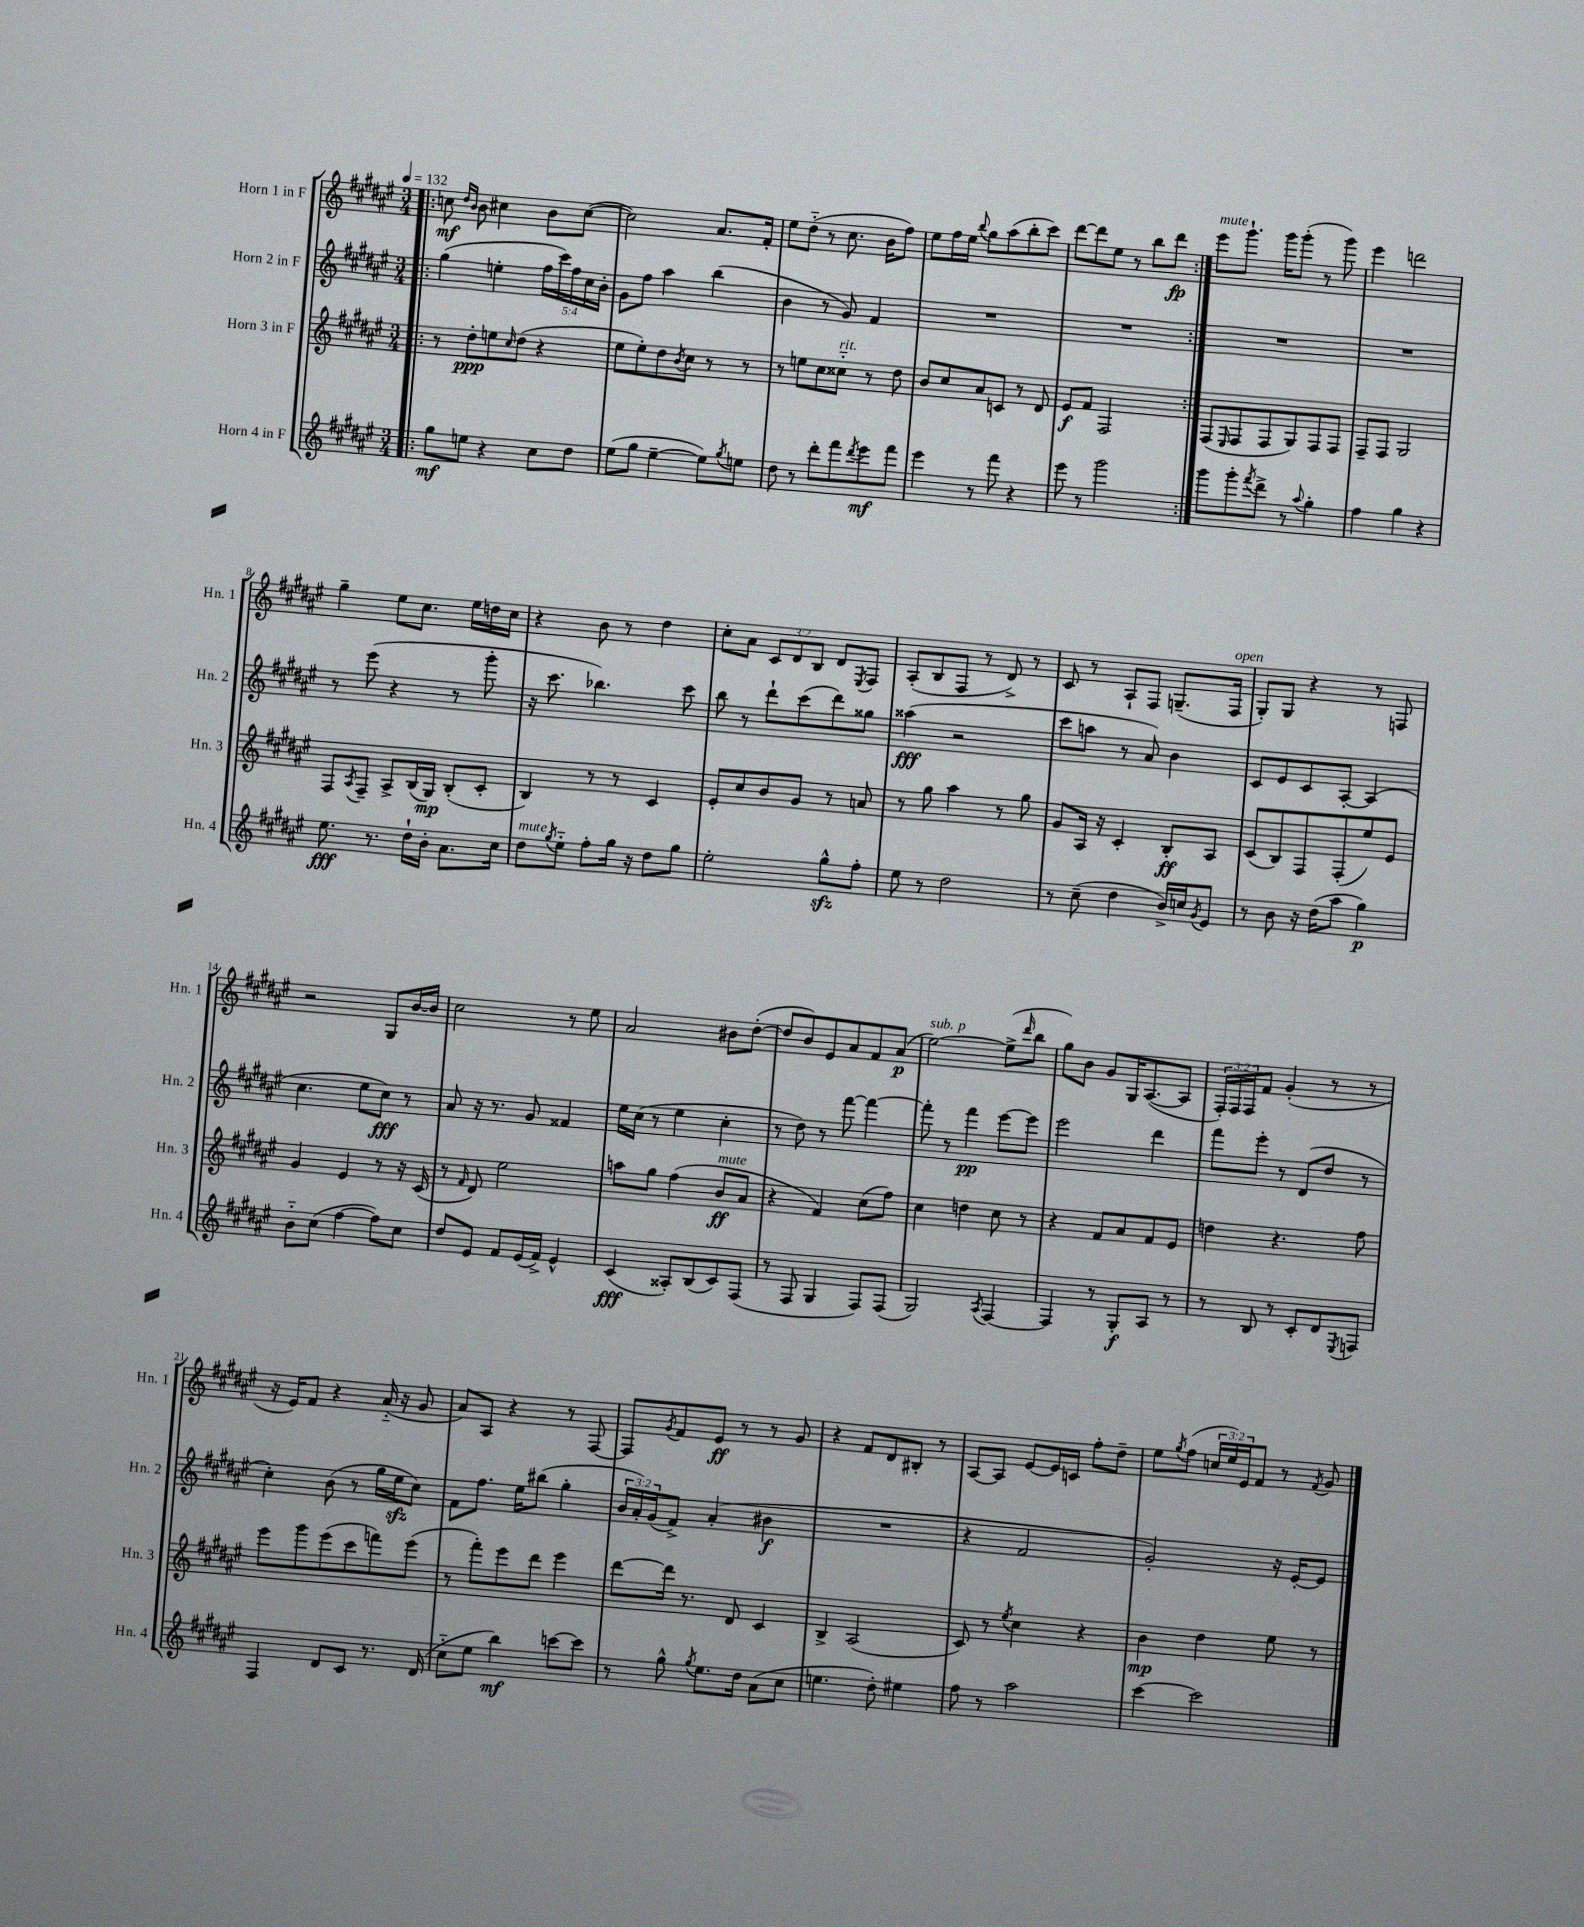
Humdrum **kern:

**kern	**dynam	**kern	**dynam	**kern	**dynam	**kern	**dynam
*part4	*part4	*part3	*part3	*part2	*part2	*part1	*part1
*staff4	*staff4	*staff3	*staff3	*staff2	*staff2	*staff1	*staff1
*I"Horn 4 in F	*	*I"Horn 3 in F	*	*I"Horn 2 in F	*	*I"Horn 1 in F	*
*I'Hn. 4	*	*I'Hn. 3	*	*I'Hn. 2	*	*I'Hn. 1	*
*clefG2	*	*clefG2	*	*clefG2	*	*clefG2	*
*k[f#c#g#d#a#e#]	*	*k[f#c#g#d#a#e#]	*	*k[f#c#g#d#a#e#]	*	*k[f#c#g#d#a#e#]	*
*M3/4	*	*M3/4	*	*M3/4	*	*M3/4	*
*MM132	*	*MM132	*	*MM132	*	*MM132	*
=1!|:	=1!|:	=1!|:	=1!|:	=1!|:	=1!|:	=1!|:	=1!|:
8gg#\L	mf	8r	.	(4gg#\	.	8ccn\	mf
.	.	.	.	.	.	16qqdd#/LL	.
.	.	.	.	.	.	16qqb/JJ	.
8een\J	.	8dd#'\L	ppp	.	.	8b\	.
4r	.	8een\	.	4een'\	.	4cc#X\	.
.	.	16qqcc#/	.	.	.	.	.
.	.	(8dd#\J	.	.	.	.	.
8cc#\L	.	4r	.	20ff#\LL	.	8b\L	.
.	.	.	.	20ccc#\)	.	.	.
.	.	.	.	20ff#\	.	.	.
8dd#\J	.	.	.	.	.	([8cc#\J	.
.	.	.	.	20cc#\	.	.	.
.	.	.	.	20b'\JJ	.	.	.
=2	=2	=2	=2	=2	=2	=2	=2
(8ee#\L	.	8ee#\L	.	8g#\L	.	2cc#\])	.
8gg#\J	.	8ee#'\)	.	8ff#\J	.	.	.
[4ee#~\	.	8dd#\	.	4aa#\	.	.	.
.	.	8qb/	.	.	.	.	.
.	.	8cc#\J	.	.	.	.	.
8ee#\L])	.	8r	.	(4bb\	.	8.a#/L	.
8qgg#/	.	.	.	.	.	.	.
8een\J	.	8r	.	.	.	.	.
.	.	.	.	.	.	16f#'/Jk	.
=3	=3	=3	=3	=3	=3	=3	=3
8dd#\	.	8r	.	4b\	.	8ee#\L	.
8r	.	8een\L	.	.	.	(8dd#\J	.
8ddd#'\L	.	8cc#\	.	8r	.	8r	.
!	!	!LO:TX:a:i:t=rit.	!	!	!	!	!
8fff#\	.	8cc##X\J	.	8g#/)	.	8.cc#\	.
8qddd#/	.	.	.	.	.	.	.
8eee#\	mf	8r	.	4f#/	.	.	.
.	.	.	.	.	.	16b\KL	.
8fff#\J	.	8dd#\	.	.	.	8ff#\J)	.
=4	=4	=4	=4	=4	=4	=4	=4
4eee#\	.	8b/L	.	2.r	.	8ee#\L	.
.	.	8cc#/	.	.	.	16ff#\L	.
.	.	.	.	.	.	16ee#\JJ	.
.	.	.	.	.	.	8qqbb/	.
8r	.	8a#/	.	.	.	8gg#\L	.
8fff#\	.	8cn/J	.	.	.	(8aa#\	.
4r	.	8r	.	.	.	8bb'\	.
.	.	8d#/	.	.	.	8ccc#\J)	.
=5	=5	=5	=5	=5	=5	=5	=5
8eee#\	.	8e#/L	f	2.r	.	[8ddd#\L	.
8r	.	8f#/J	.	.	.	8ddd#\]	.
2ggg#\	.	2F#/	.	.	.	8ee#\J	.
.	.	.	.	.	.	8r	.
.	.	.	.	.	.	8bb\L	.
.	.	.	.	.	.	8ddd#\J	fp
=6:|!	=6:|!	=6:|!	=6:|!	=6:|!	=6:|!	=6:|!	=6:|!
!	!	!	!	!	!	!LO:TX:a:i:t=mute	!
8ggg#\L	.	(8F#/L	.	2.r	.	8eee#\L	.
.	.	16qqE#/	.	.	.	.	.
8ggg#'\	.	8F#/	.	.	.	8.ggg#`\J	.
8qfff#/	.	.	.	.	.	.	.
8ddd#^\J	.	8F#/	.	.	.	.	.
.	.	.	.	.	.	16ggg#\KL	.
8r	.	8G#/)	.	.	.	(8ggg#'\J	.
8qqaa#/	.	.	.	.	.	.	.
4gg#'\	.	8F#/	.	.	.	8r	.
.	.	8F#/J	.	.	.	8ggg#\)	.
=7	=7	=7	=7	=7	=7	=7	=7
4ff#\	.	8F#~/L	.	2.r	.	4eee#\	.
.	.	8F#/J	.	.	.	.	.
4gg#\	.	2G#/	.	.	.	2dddn\	.
4r	.	.	.	.	.	.	.
!!LO:LB:g=z
=8	=8	=8	=8	=8	=8	=8	=8
8.ee#\	fff	8F#/L	.	8r	.	4gg#~\	.
.	.	8qA#/	.	.	.	.	.
.	.	8F#~/J	.	(8eee#\	.	.	.
8.r	.	.	.	.	.	.	.
.	.	8A#^/L	.	4r	.	8ee#\L	.
16dd#`\LL	.	(16B/L	.	.	.	8.cc#\J	.
16b'\JJ	.	16G#/JJ)	mp	.	.	.	.
8.a#\L	.	(8B'/L	.	8r	.	.	.
.	.	.	.	.	.	16ee#\LL	.
.	.	8c#'/J	.	8ggg#'\	.	16ddn\	.
16cc#\Jk	.	.	.	.	.	16cc#\JJ	.
=9	=9	=9	=9	=9	=9	=9	=9
!LO:TX:a:i:t=mute	!	!	!	!	!	!	!
8dd#\L	.	4B/)	.	16r	.	4r	.
.	.	.	.	8.ccc#\	.	.	.
8qgg#/	.	.	.	.	.	.	.
8ee#\J	.	.	.	.	.	.	.
8ff#'\L	.	8r	.	4.bb-X\)	.	8b\	.
16gg#\Jk	.	8r	.	.	.	8r	.
16r	.	.	.	.	.	.	.
8dd#\L	.	4c#/	.	.	.	4dd#\	.
8gg#\J	.	.	.	8ccc#\	.	.	.
=10	=10	=10	=10	=10	=10	=10	=10
2ee#'\	.	8e#'/L	.	8bb\	.	8cc#'\L	.
.	.	8cc#/	.	8r	.	8a#\J	.
.	.	8b/	.	8ddd#`\L	.	12c#/L	.
.	.	.	.	.	.	12d#/	.
.	.	8g#/J	.	(8ccc#\	.	.	.
.	.	.	.	.	.	12B/J	.
8gg#zz^^\L	.	8r	.	8ddd#\)	.	8d#/L	.
.	.	.	.	.	.	8qE#/	.
8ff#'\J	.	8an/	.	8gg##X\J	.	8F#/J	.
=11	=11	=11	=11	=11	=11	=11	=11
8ee#\	.	8r	.	(4aa##X\	fff	(8A#'/L	.
8r	.	8gg#\	.	.	.	8B/	.
2dd#\	.	4aa#\	.	2r	.	8F#/J	.
.	.	.	.	.	.	8r	.
.	.	8r	.	.	.	8d#^/)	.
.	.	8gg#\	.	.	.	8r	.
=12	=12	=12	=12	=12	=12	=12	=12
8r	.	8g#/L	.	8ccc#\L	.	8c#/	.
(8cc#~\	.	16A#/Jk	.	8aan\J	.	8r	.
.	.	16r	.	.	.	.	.
4dd#\	.	4c#'/	.	8r	.	8A#`/L	.
.	.	.	.	8a#/)	.	8F#/J	.
16b^/LL)	.	8B'/L	ff	4b\	.	(8.Gn~/L	.
16ccn/J	.	.	.	.	.	.	.
8qg#/	.	.	.	.	.	.	.
8e#/J	.	8A#/J	.	.	.	.	.
!	!	!	!	!	!	!LO:TX:a:i:t=open	!
.	.	.	.	.	.	16F#/Jk	.
=13	=13	=13	=13	=13	=13	=13	=13
8r	.	(8c#/L	.	8c#/L	.	8G#'/L)	.
8b\	.	8B/)	.	8e#/	.	8G#/J	.
16r	.	8F#/	.	8c#/	.	4r	.
(16dd#\KL	.	.	.	.	.	.	.
8aa#\J	.	(8F#'/	.	[8A#'/J	.	.	.
4gg#\)	p	8ee#/)	.	(4A#/]	.	8r	.
.	.	8e#/J	.	.	.	8Fn/	.
!!LO:LB:g=z
=14	=14	=14	=14	=14	=14	=14	=14
8b\L	.	4g#/	.	4.cc#\	.	2r	.
(8cc#\J	.	.	.	.	.	.	.
[4ff#\	.	4e#/	.	.	.	.	.
.	.	.	.	8ee#\L	.	.	.
8ff#\L])	.	8r	.	8cc#\J)	fff	8G#/L	.
8cc#\J	.	16r	.	8r	.	[16b/L	.
.	.	(16c#/	.	.	.	16b/JJ]	.
=15	=15	=15	=15	=15	=15	=15	=15
8dd#/L	.	8r	.	8a#/	.	2cc#\	.
.	.	16qqf#/	.	.	.	.	.
8e#/J	.	8d#/)	.	16r	.	.	.
.	.	.	.	8.r	.	.	.
8f#/L	.	2ee#\	.	.	.	.	.
(16e#/L	.	.	.	8g#/	.	.	.
16f#^/JJ)	.	.	.	.	.	.	.
4e#^^/	.	.	.	4f##X/	.	8r	.
.	.	.	.	.	.	8ee#\	.
=16	=16	=16	=16	=16	=16	=16	=16
(4c#/	fff	8aan\L	.	16ee#\LL	.	2a#/	.
.	.	.	.	(16cc#\JJ	.	.	.
.	.	8gg#\J	.	8r	.	.	.
8A##X'/L)	.	(4ff#\	.	4ee#\	.	.	.
(8B/	.	.	.	.	.	.	.
!	!	!LO:TX:a:i:t=mute	!	!	!	!	!
8c#/)	.	8b/L	ff	4cc#'\	.	8b#X\L	.
(8F#/J	.	8a#/J	.	.	.	([8dd#'\J	.
=17	=17	=17	=17	=17	=17	=17	=17
8r	.	4r	.	8r	.	8dd#/L]	.
8F#/	.	.	.	8dd#\)	.	8b/)	.
4G#/	.	4f#/)	.	8r	.	8e#/	.
.	.	.	.	[8fff#\	.	8a#/	.
8F#/L)	.	(8cc#\L	.	4fff#\_	.	8f#/	.
(8F#/J	.	8ff#\J)	.	.	.	(8a#/J	p
=18	=18	=18	=18	=18	=18	=18	=18
!	!	!	!	!	!	!LO:TX:a:i:t=sub. p	!
2G#/)	.	4cc#\	.	8fff#'\]	.	[2ee#\)	.
.	.	.	.	8r	.	.	.
.	.	4ddn\	.	4fff#\	pp	.	.
8qA#/	.	.	.	.	.	.	.
[4F#/	.	8cc#\	.	[8eee#\L	.	(8ee#^\L]	.
.	.	.	.	.	.	16qqddd#/	.
.	.	8r	.	8eee#\J]	.	8bb\J	.
=19	=19	=19	=19	=19	=19	=19	=19
4F#/]	.	4r	.	2eee#\	.	8gg#\L)	.
.	.	.	.	.	.	8b\J	.
8r	.	8f#/L	.	.	.	8g#/L	.
8G#'/L	f	8a#/	.	.	.	16G#/K	.
.	.	.	.	.	.	([8.A#/	.
8A#/J	.	8f#/	.	4ddd#\	.	.	.
8r	.	8e#/J	.	.	.	8A#/J]	.
=20	=20	=20	=20	=20	=20	=20	=20
8r	.	4ddn\	.	8fff#\L	.	24F#'/LL)	.
.	.	.	.	.	.	24F#/	.
.	.	.	.	.	.	24F#/J	.
8B/	.	.	.	8eee#'\J	.	8f#/J	.
8r	.	4.r	.	8r	.	(4g#'/	.
8c#'/L	.	.	.	(8d#/L	.	.	.
8d#/	.	.	.	8dd#/J	.	8r	.
8qE#/	.	.	.	.	.	.	.
8Fn/J	.	8ff#\	.	8r	.	8r	.
!!LO:LB:g=z
=21	=21	=21	=21	=21	=21	=21	=21
4F#/	.	8eee#\L	.	4cc#'\)	.	16r	.
.	.	.	.	.	.	16e#/KL)	.
.	.	8ggg#\	.	.	.	8f#/J	.
8d#/L	.	(8eee#\	.	(8b\	.	4r	.
8c#/J	.	8ccc#\	.	8r	.	.	.
8.r	.	8fffn\)	.	16gg#\LL	.	(16a#/	.
.	.	.	.	16ee#zz\J	.	16r	.
.	.	(8eee#\J	.	8cc#\J)	.	8g#/	.
(16d#/	.	.	.	.	.	.	.
=22	=22	=22	=22	=22	=22	=22	=22
8cc#\L	.	8r	.	8f#\L	.	8a#/L)	.
8ee#\J	.	8fff#'\L)	.	8.ff#\J	.	8A#/J	.
4bb\)	mf	8eee#\	.	.	.	4r	.
.	.	.	.	16ee#\KL	.	.	.
.	.	8ddd#\J	.	(8bb#X\J	.	.	.
[8cccn\L	.	4eee#\	.	4gg#'\	.	8r	.
8ccc\J]	.	.	.	.	.	[8F#/	.
=23	=23	=23	=23	=23	=23	=23	=23
8r	.	[8ddd#\L	.	24b/LL	.	8F#/L]	.
.	.	.	.	24a#'/)	.	.	.
.	.	.	.	(24g#/J	.	.	.
.	.	.	.	.	.	8qg#/	.
8gg#^^\	.	16ddd#\Jk]	.	8f#^/J)	.	8f#/	.
.	.	8.r	.	.	.	.	.
8qgg#/	.	.	.	.	.	.	.
8.ee#\L	.	.	.	(4a#'/	.	8e#/J	ff
.	.	8d#/	.	.	.	8r	.
16dd#\Jk	.	.	.	.	.	.	.
(8a#\L	.	4c#/	.	4b#X\	f	8r	.
8cc#\J	.	.	.	.	.	8g#/	.
=24	=24	=24	=24	=24	=24	=24	=24
4.een\	.	4B^/	.	2.r	.	4r	.
.	.	(2A#/	.	.	.	8f#/L	.
8dd#'\)	.	.	.	.	.	8d#/	.
4ee#X\	.	.	.	.	.	8B#X'/J	.
.	.	.	.	.	.	8r	.
=25	=25	=25	=25	=25	=25	=25	=25
8ff#\	.	8c#/)	.	4r	.	[8A#/L	.
8r	.	8r	.	.	.	8A#/J]	.
.	.	8qee#/	.	.	.	.	.
2aa#\	.	4cc#\	.	2f#/	.	[8e#/L	.
.	.	.	.	.	.	16e#/L]	.
.	.	.	.	.	.	16cn/JJ	.
.	.	4r	.	.	.	8ff#'\L	.
.	.	.	.	.	.	8dd#~\J	.
=26	=26	=26	=26	=26	=26	=26	=26
[4ccc#\	.	4b\	mp	2g#'/)	.	8ee#\L	.
.	.	.	.	.	.	8qgg#/	.
.	.	.	.	.	.	(8ff#\J	.
2ccc#\]	.	4dd#\	.	.	.	24ccn/LL	.
.	.	.	.	.	.	24ee#/)	.
.	.	.	.	.	.	24e#/J	.
.	.	.	.	.	.	8f#/J	.
.	.	8ee#\	.	16r	.	8r	.
.	.	.	.	[16e#'/KL	.	.	.
.	.	.	.	.	.	8qf#/	.
.	.	8r	.	8e#/J]	.	8g#/	.
==	==	==	==	==	==	==	==
*-	*-	*-	*-	*-	*-	*-	*-
